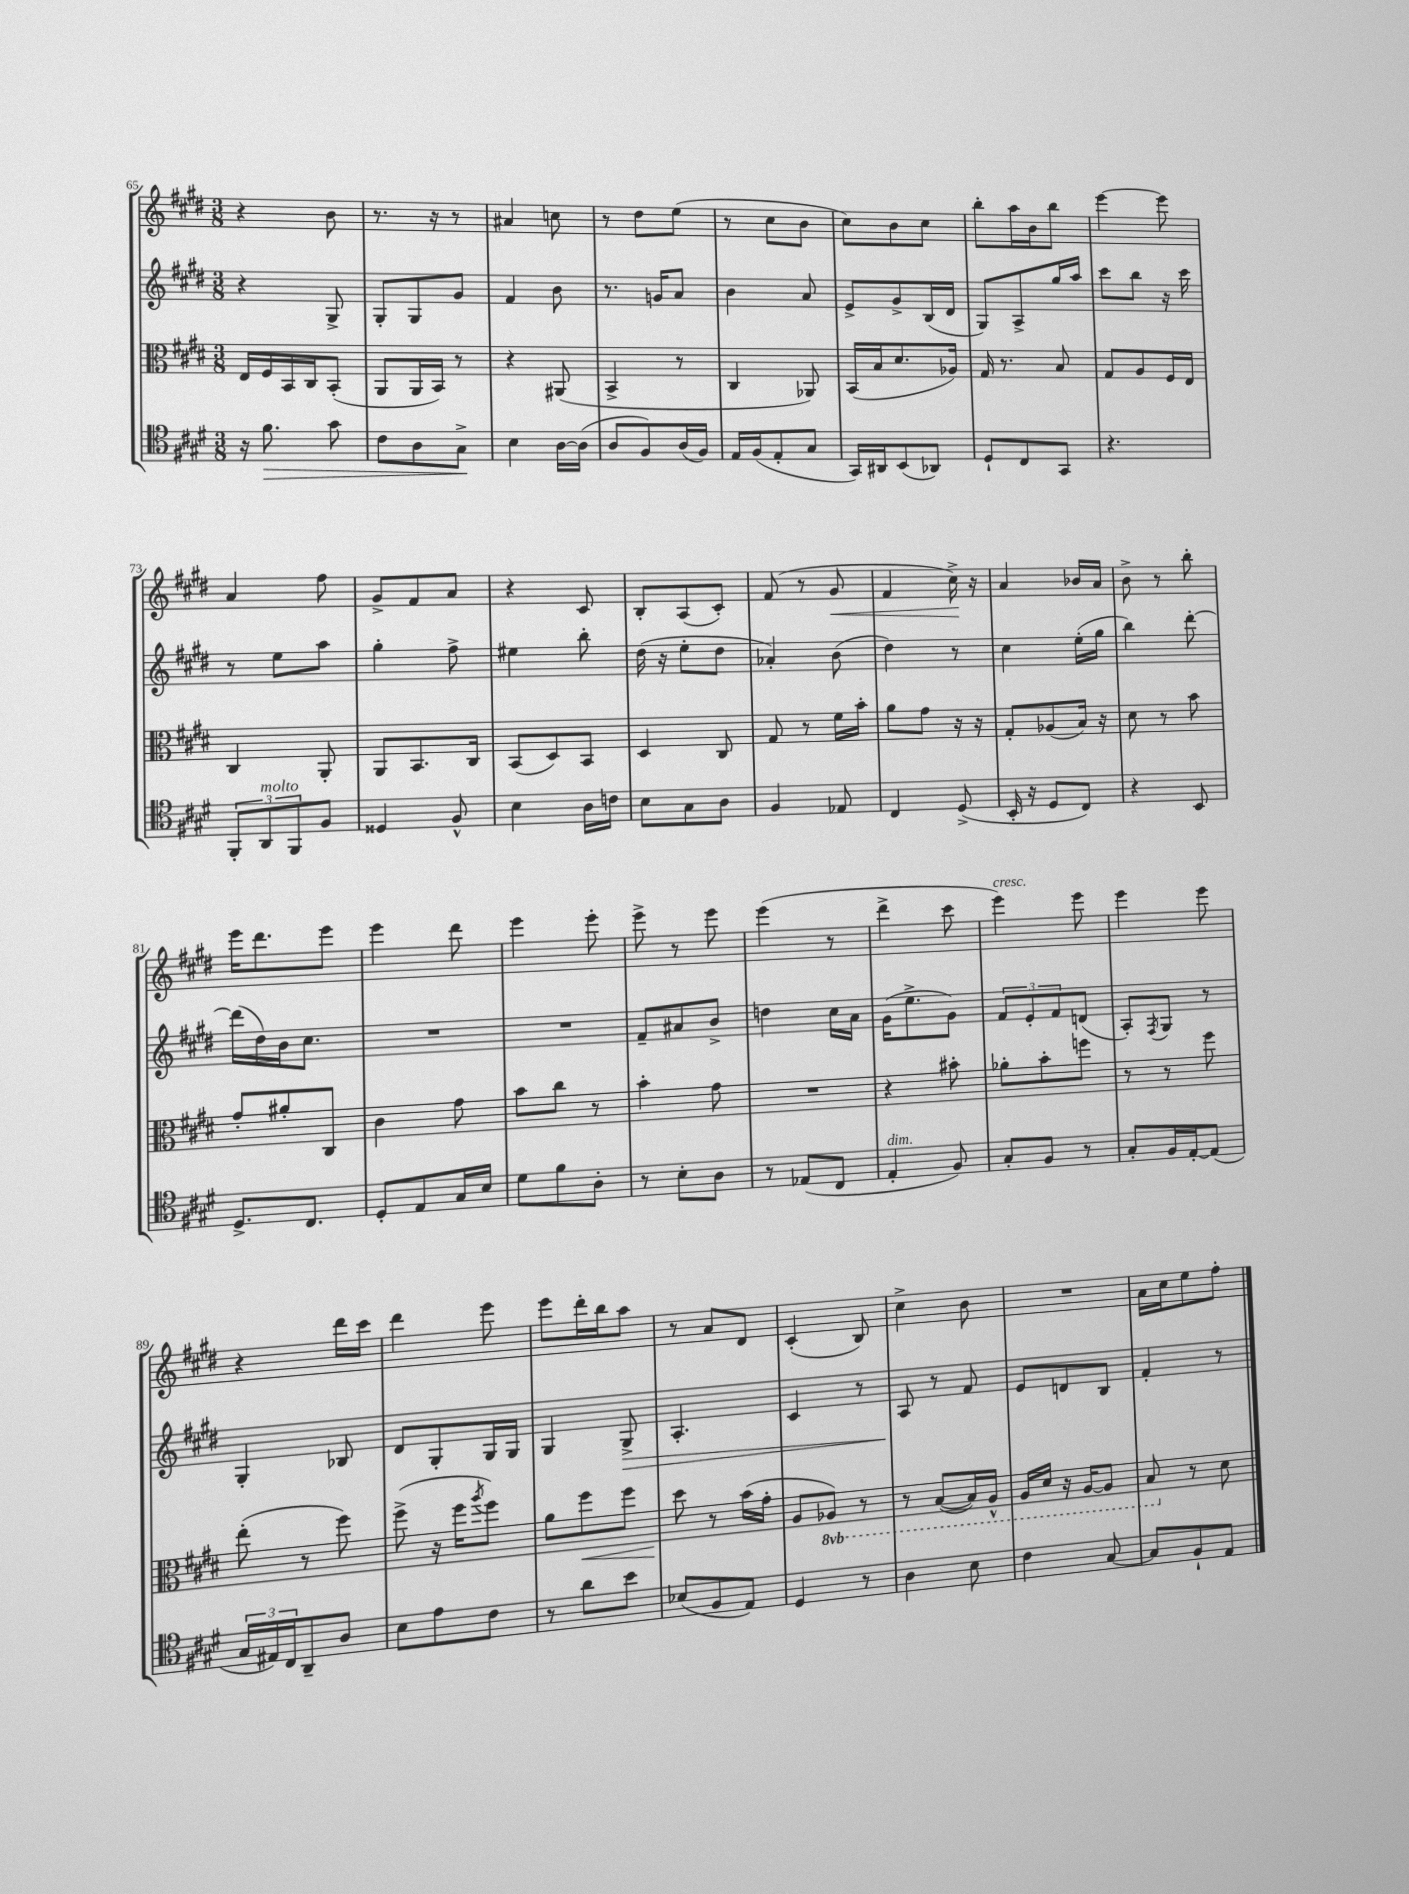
<<
\new StaffGroup <<
\new Staff = "s0" {
    \clef treble \key e \major \numericTimeSignature \time 3/8
    r4 b'8 |
    r8. r16 r8 |
    ais'4 c''8 |
    r8 dis''8 e''8( |
    r8 cis''8 b'8 |
    cis''8) b'8 cis''8 |
    b''8-. a''16 b'16 b''8 |
    e'''4~ e'''8 |
    a'4 fis''8 |
    gis'8-> fis'8 a'8 |
    r4 cis'8 |
    b8-. a8( cis'8-.) |
    fis'8( r8 gis'8\< |
    fis'4 cis''16->\!) r16 |
    a'4 bes'16 a'16 |
    b'8-> r8 b''8-. |
    e'''16 dis'''8. e'''8 |
    e'''4 dis'''8 |
    e'''4 e'''8-. |
    e'''8-> r8 e'''8 |
    e'''4( r8 |
    dis'''4-> cis'''8 |
    e'''4^\markup { \italic "cresc." }) e'''8 |
    e'''4 e'''8 |
    r4 dis'''16 cis'''16 |
    dis'''4 e'''8 |
    e'''8 dis'''16-. b''16 a''8 |
    r8 a'8 dis'8 |
    cis'4-.( b8) |
    cis''4-> b'8 |
    R4. |
    a'16 cis''16 e''8 fis''8-. \bar "|." |
}
\new Staff = "s1" {
    \clef treble \key e \major \numericTimeSignature \time 3/8
    r4 gis8-> |
    gis8-. gis8 gis'8 |
    fis'4 b'8 |
    r8. g'16 a'8 |
    b'4 a'8 |
    e'8-> gis'8-> b16( dis'16 |
    gis8) a8-> gis''16 a''16 |
    cis'''8 b''8 r16 cis'''16 |
    r8 e''8 a''8 |
    gis''4-. fis''8-> |
    eis''4 b''8-. |
    dis''16( r16 e''8-. dis''8 |
    aes'4-.) b'8( |
    dis''4) r8 |
    cis''4 e''16-.( gis''16 |
    b''4) dis'''8~-. |
    dis'''16( dis''16) b'16 cis''8. |
    R4. |
    R4. |
    fis'8-- ais'8 b'8-> |
    d''4 cis''16 a'16 |
    gis'16( e''8.-> gis'8) |
    \tuplet 3/2 { fis'8 e'8-. fis'8 } d'8( |
    a8-.) \acciaccatura { fis8 } gis8 r8 |
    gis4-. bes8 |
    dis'8 gis8-. gis16 gis16 |
    gis4 gis8->\> |
    a4.-. |
    cis'4 r8 |
    a8\! r8 fis'8 |
    e'8 d'8 b8 |
    fis'4-. r8 \bar "|." |
}
\new Staff = "s2" {
    \clef alto \key e \major \numericTimeSignature \time 3/8 \set Staff.ottavationMarkups = #ottavation-simple-ordinals
    e16 fis16 b,16 cis16 b,8-.( |
    a,8 a,16 b,16) r8 |
    r4 ais,8( |
    b,4-> r8 |
    cis4 aes,8) |
    b,16( b16 dis'8. aes16) |
    gis16 r8. b8 |
    gis8 a8 fis16 e16 |
    cis4 a,8-. |
    a,8 b,8. cis16 |
    b,8( dis8) b,8 |
    dis4 cis8 |
    gis8 r8 fis'16 b'16-. |
    a'8 gis'8 r16 r16 |
    gis8-. aes8( b16) r16 |
    dis'8 r8 b'8 |
    gis'8-. ais'8-. cis8 |
    cis'4 gis'8 |
    b'8 cis''8 r8 |
    b'4-. gis'8 |
    R4. |
    r4 bis'8-. |
    aes'8-. b'8-. f''8 |
    r8 r8 fis''8 |
    e''8-.( r8 fis''8) |
    fis''8->( r16 fis''16 \acciaccatura { a''8 } fis''8) |
    a'8 fis''8\< fis''8 |
    dis''8\! r8 b'16( gis'16-. |
    a8 \ottava #-1 aes,8) r8 |
    r8 b,8~( b,16) a,16-^ |
    a,16 dis16 r16 a,16~ a,8 |
    b,8 \ottava #0 r8 dis'8 \bar "|." |
}
\new Staff = "s3" {
    \clef tenor \key e \major \numericTimeSignature \time 3/8
    r16 fis'8.\> gis'8 |
    cis'8 a8 gis8->\! |
    b4 a16~ a16( |
    a8 fis8) a16( fis16) |
    e16 fis16( e8-. gis8 |
    gis,16) ais,16 b,8( aes,8) |
    dis8-! cis8 gis,8 |
    r4. |
    \tuplet 3/2 { fis,8-. a,8^\markup { \italic "molto" } fis,8 } fis8 |
    disis4 fis8-^ |
    b4 a16 c'16 |
    b8 gis8 a8 |
    fis4 ees8 |
    cis4 dis8->( |
    b,16-. r16 dis8 cis8) |
    r4 b,8 |
    dis8.-> cis8. |
    dis8-. e8 gis16 b16 |
    dis'8 fis'8 a8-. |
    r8 b8-. a8 |
    r8 ees8( cis8 |
    e4-.^\markup { \italic "dim." } fis8) |
    gis8-. fis8 r8 |
    gis8-. fis16 e16~-. e8( |
    \tuplet 3/2 { gis16 eis16) cis16 } a,8-- a8 |
    b8 e'8 cis'8 |
    r8 a'8 b'8 |
    bes8( fis8 e8) |
    dis4 r8 |
    a4 b8 |
    cis'4 gis8~ |
    gis8 fis8-! e8 \bar "|." |
}
>>
>>
\layout { \context { \Score currentBarNumber = #65 } }
